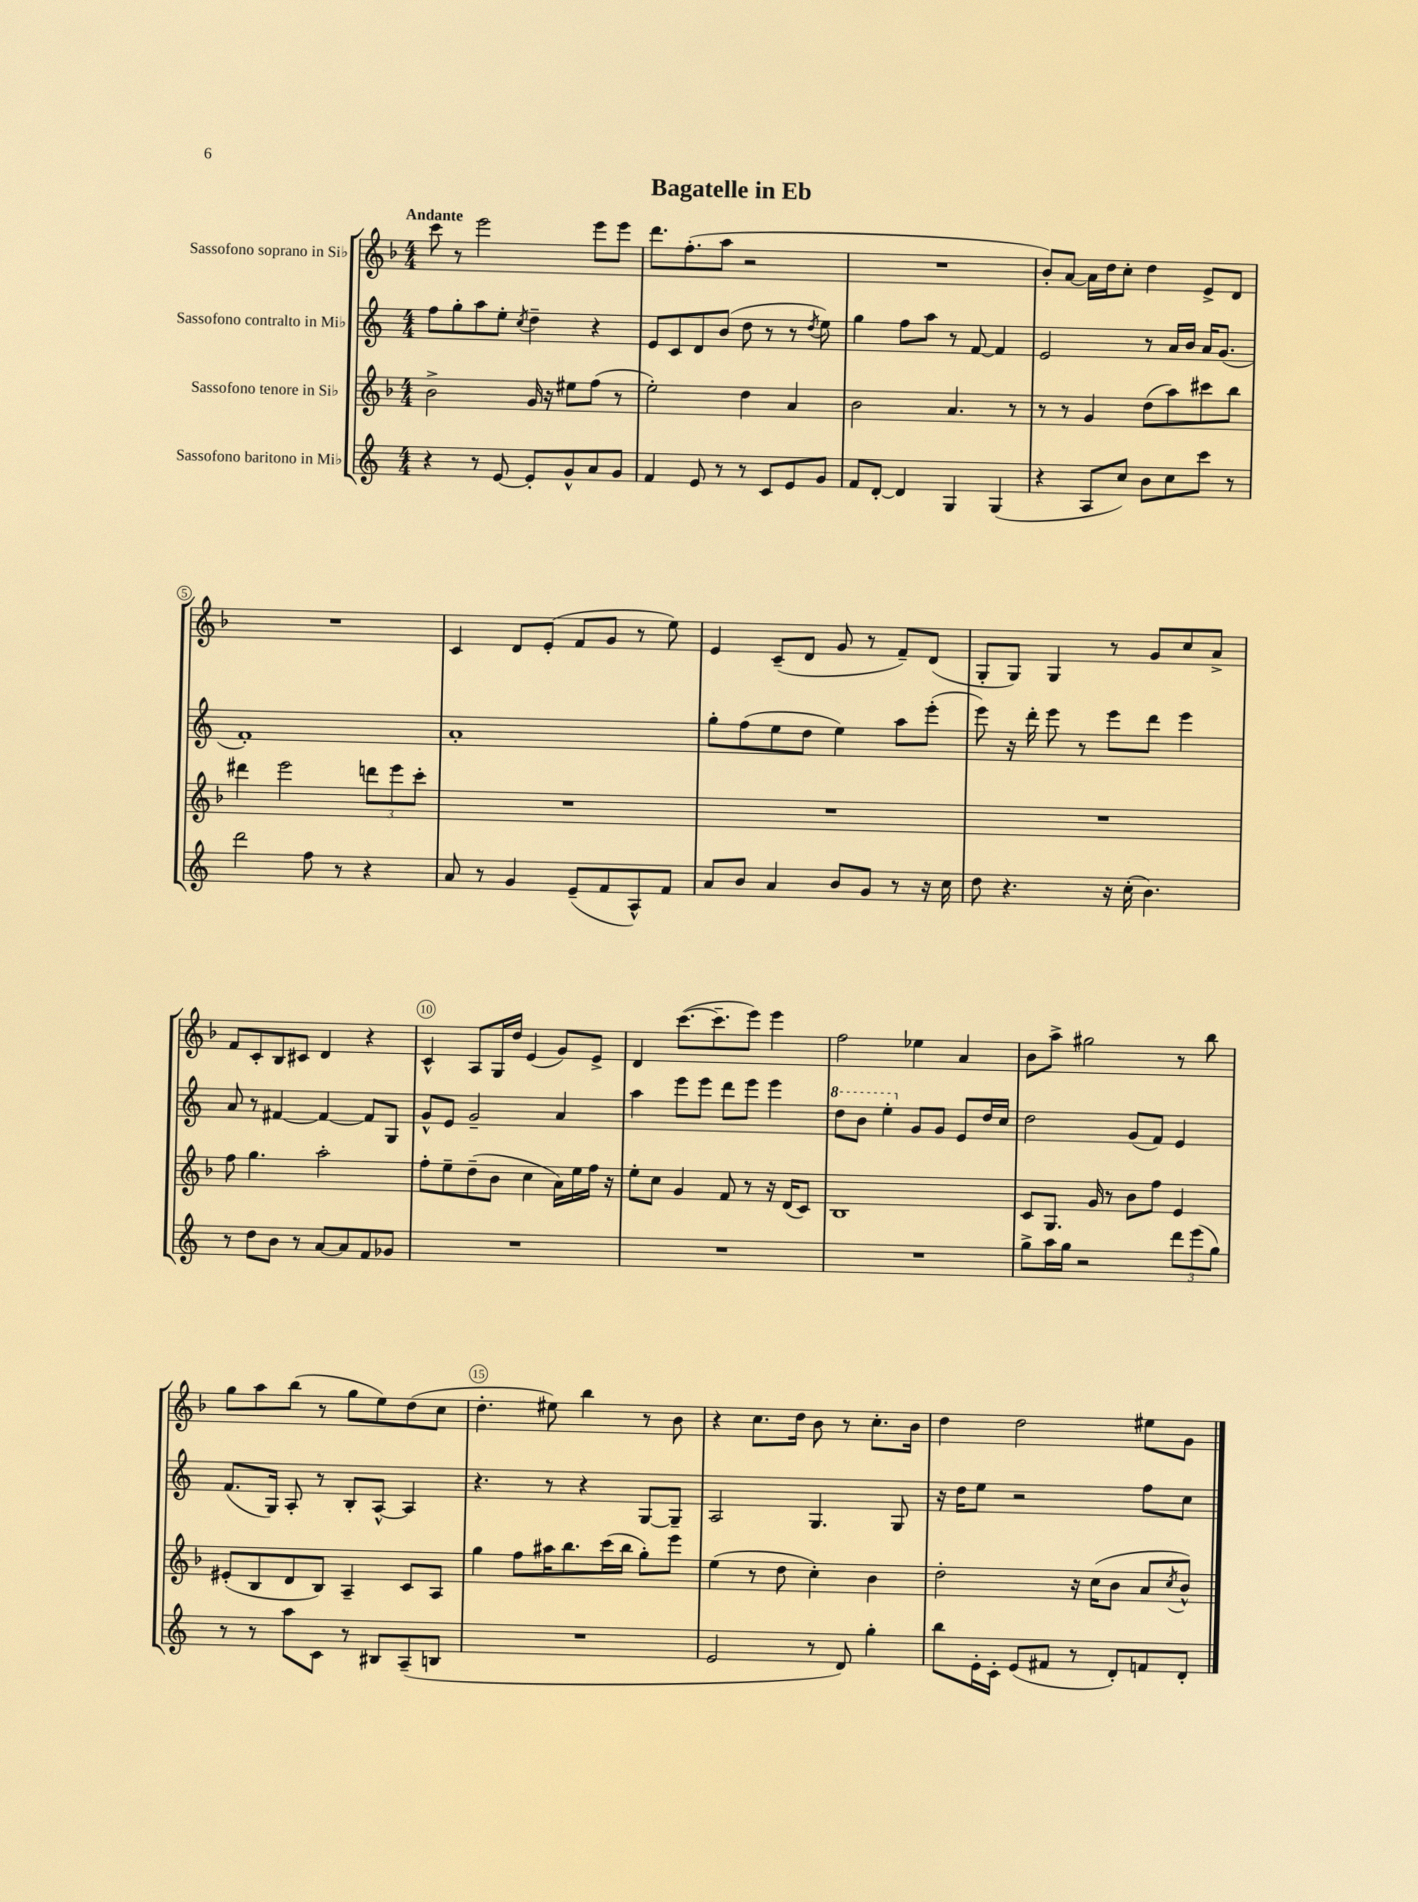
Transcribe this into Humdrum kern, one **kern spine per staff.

**kern	**kern	**kern	**kern
*staff4	*staff3	*staff2	*staff1
*clefG2	*clefG2	*clefG2	*clefG2
*k[]	*k[b-]	*k[]	*k[b-]
*M4/4	*M4/4	*M4/4	*M4/4
4r	2b-^	8ff	8ccc
.	.	8gg'	8r
8r	.	8aa	2eee
[8e	.	8ee'	.
.	.	8qcc	.
8e']	16g	4dd~	.
.	16r	.	.
8g^^	8ee#	.	.
8a	(8ff	4r	8eee
8g	8r	.	8eee
=	=	=	=
4f	2ee')	8e	8.ddd
.	.	8c	.
.	.	.	(8.ff'
8e	.	8d	.
8r	.	(8b	8aa
8r	4dd	8dd	2r
8c	.	8r	.
8e	4a	8r	.
.	.	8qdd	.
8g	.	8ee)	.
=	=	=	=
8f	2b-	4gg	1r
[8d'	.	.	.
4d]	.	8ff	.
.	.	8aa	.
4G	4.a	8r	.
.	.	[8f	.
(4G	.	4f]	.
.	8r	.	.
=	=	=	=
4r	8r	2e	8b-')
.	8r	.	[8a
8A	4g	.	16a]
.	.	.	16dd
8cc)	.	.	8cc'
8b	(8dd	8r	4dd
8cc	8aa)	16a	.
.	.	16b	.
8ccc	8ccc#	16a	8e^
.	.	(8.g	.
8r	8bb-	.	8d
=	=	=	=
2ddd	4ddd#	1f')	1r
.	2eee	.	.
8ff	.	.	.
8r	.	.	.
4r	12ddd	.	.
.	12eee	.	.
.	12ccc'	.	.
=	=	=	=
8a	1r	1a'	4c
8r	.	.	.
4g	.	.	8d
.	.	.	(8e'
(8e~	.	.	8f
8f	.	.	8g
8A^^)	.	.	8r
8f	.	.	8ee)
=	=	=	=
8a	1r	8gg'	4e
8b	.	(8ff	.
4a	.	8ee	(8c~
.	.	8dd	8d
8b	.	4ee)	8g
8g	.	.	8r
8r	.	8aa	8f~)
16r	.	(8eee'	(8d
16cc	.	.	.
=	=	=	=
8dd	1r	8eee)	8G'
4.r	.	16r	8G)
.	.	16ddd'	.
.	.	8eee	4G
.	.	8r	.
16r	.	8eee	8r
(16cc'	.	.	.
4.b)	.	8ddd	8g
.	.	4eee	8cc
.	.	.	8a^
=	=	=	=
8r	8ff	8a	8f
8dd	4.gg	8r	8c'
8b	.	[4f#	8B-
8r	.	.	8c#
[8a	2aa'	4f#_	4d
8a]	.	.	.
8f	.	8f#]	4r
8g-	.	8G	.
=	=	=	=
1r	8ff'	8g^^	4c^^
.	8ee~	8e	.
.	(8dd~	2g~	8A
.	8b-	.	16G
.	.	.	16dd
.	4cc	.	(4e
.	16a)	4a	8g)
.	16ee	.	.
.	16ff	.	8e^
.	16r	.	.
=	=	=	=
1r	8ee'	4aa	4d
.	8cc	.	.
.	4g	8eee	([8.ccc
.	.	8eee	.
.	.	.	8.ccc~]
.	8f	8ddd	.
.	8r	8eee	8eee)
.	16r	4eee	4eee
.	(16d	.	.
.	8c)	.	.
=	=	=	=
1r	1B-	8ddd	2ff
.	.	8bb	.
.	.	4eee'	.
.	.	8g	4ee-
.	.	8g	.
.	.	8e	4a
.	.	16dd	.
.	.	16cc	.
=	=	=	=
8gg^	8c	2dd	8b-
16aa	8.G	.	8aa^
16gg	.	.	.
2r	.	.	2gg#
.	16g	.	.
.	8r	.	.
.	8b-	(8g	.
.	8ff	8f)	.
12ddd	4e	4e	8r
(12eee	.	.	.
.	.	.	8bb-
12gg)	.	.	.
=	=	=	=
8r	(8e#'	(8.f	8gg
8r	8B-	.	8aa
.	.	16G)	.
8aa	8d	8A'	(8bb-
8c	8B-)	8r	8r
8r	4A~	8B'	8gg
8B#	.	[8A^^	8ee)
(8A~	8c	4A]	(8dd
8B	8A	.	8cc
=	=	=	=
1r	4gg	4.r	4.dd'
.	8ff	.	.
.	16aa#	8r	8ee#)
.	8.bb-	.	.
.	.	4r	4bb-
.	(16ccc	.	.
.	16bb-	.	.
.	8gg')	[8G	8r
.	8eee	8G~]	8b-
=	=	=	=
2e	(4ee	2A	4r
.	8r	.	8.cc
.	8dd	.	.
.	.	.	16dd
8r	4cc')	4.G	8b-
8d)	.	.	8r
4gg'	4b-	.	8.cc'
.	.	8G	.
.	.	.	16b-
=	=	=	=
8bb	2dd'	16r	4dd
.	.	16dd	.
16e'	.	8ee	.
16c'	.	.	.
(8e	.	2r	2dd
8f#	.	.	.
8r	16r	.	.
.	(16cc	.	.
8d')	8b-	.	.
8f	8a	8ff	8ee#
.	8qcc	.	.
8d'	8b-^^)	8cc	8g
==	==	==	==
*-	*-	*-	*-
